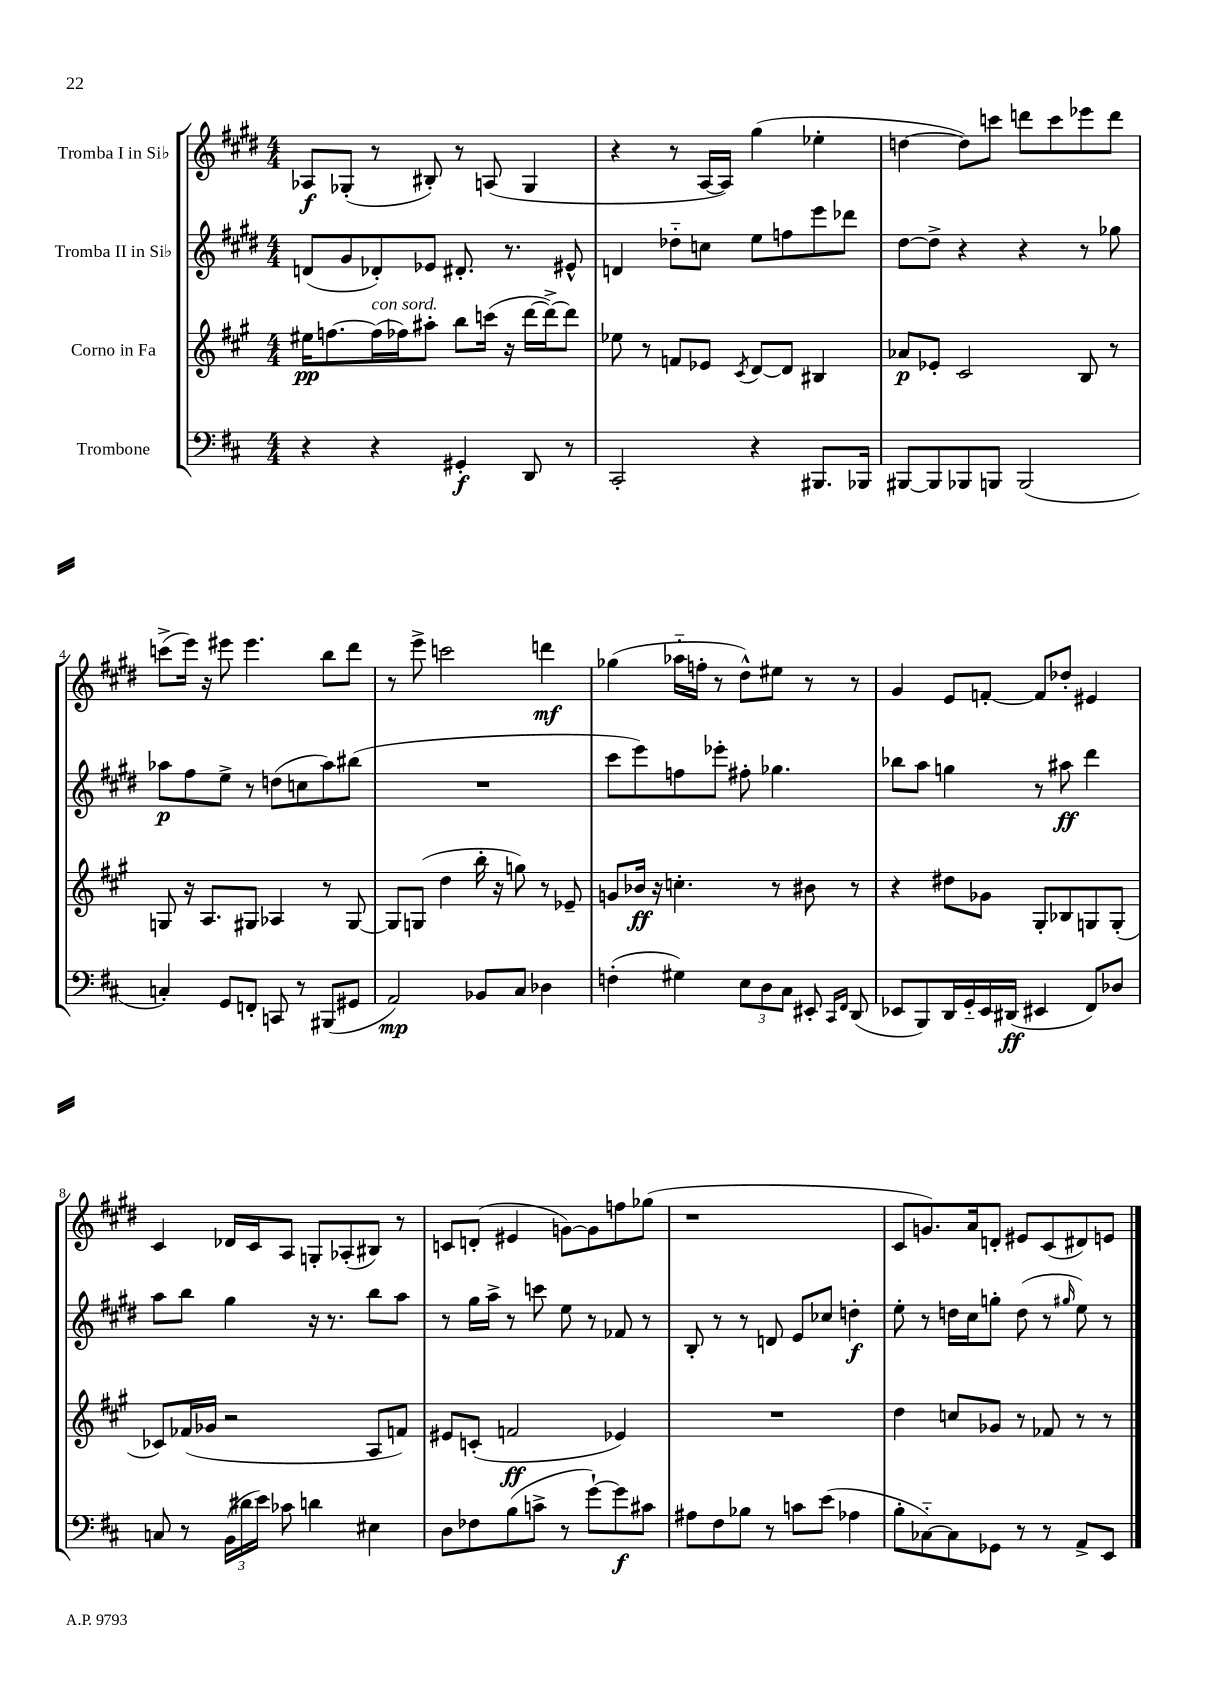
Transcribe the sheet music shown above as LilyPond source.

<<
\new StaffGroup <<
\new Staff = "s0" \with { instrumentName = "Tromba I in Sib" } {
    \clef treble \key e \major \numericTimeSignature \time 4/4
    \autoBeamOff aes8[\f ges8]-.( r8 bis8-.) r8 a8( ges4 |
    r4 r8 a16[~ a16]) gis''4( ees''4-. |
    d''4~ d''8[) c'''8] d'''8[ c'''8 ees'''8 d'''8] |
    c'''8[->( e'''16]) r16 eis'''8 eis'''4. b''8[ dis'''8] |
    r8 e'''8-> c'''2 d'''4\mf |
    ges''4( aes''16[-_ f''16]-. r8 dis''8[-^) eis''8] r8 r8 |
    gis'4 e'8[ f'8]~-. f'8[ des''8]-. eis'4 |
    cis'4 des'16[ cis'16 a8] g8[-. aes8-.( bis8]) r8 |
    c'8[ d'8]-.( eis'4 g'8[~) g'8 f''8 ges''8]( |
    r1 |
    cis'8[ g'8.) a'16 d'8]-. eis'8[ cis'8( dis'8) e'8] \bar "|." |
}
\new Staff = "s1" \with { instrumentName = "Tromba II in Sib" } {
    \clef treble \key e \major \numericTimeSignature \time 4/4
    \autoBeamOff d'8[( gis'8 des'8-.) ees'8] dis'8.-. r8. eis'8-^ |
    d'4 des''8[-_ c''8] e''8[ f''8 e'''8 des'''8] |
    dis''8[~ dis''8]-> r4 r4 r8 ges''8 |
    aes''8[\p fis''8 e''8]-> r8 d''8[( c''8 aes''8) bis''8]( |
    R1 |
    cis'''8[ e'''8) f''8 ees'''8]-. fis''8-. ges''4. |
    bes''8[ a''8] g''4 r8 ais''8\ff dis'''4 |
    a''8[ b''8] gis''4 r16 r8. b''8[ a''8] |
    r8 gis''16[ a''16]-> r8 c'''8 e''8 r8 fes'8 r8 |
    b8-. r8 r8 d'8 e'8[ ces''8] d''4-.\f |
    e''8-. r8 d''16[ cis''16 g''8]-. d''8( r8 \grace { gis''16 } e''8) r8 \bar "|." |
}
\new Staff = "s2" \with { instrumentName = "Corno in Fa" } {
    \clef treble \key a \major \numericTimeSignature \time 4/4
    \autoBeamOff eis''16[\pp f''8.~ f''16^\markup { \italic "con sord." }( fes''16) ais''8]-. b''8[ c'''16]( r16 d'''16[~ d'''16~->) d'''8] |
    ees''8 r8 f'8[ ees'8] \acciaccatura { cis'8 } d'8[~ d'8] bis4 |
    aes'8[\p ees'8]-. cis'2 b8 r8 |
    g8 r16 a8.[ gis8] aes4 r8 gis8~ |
    gis8[ g8]( d''4 b''16-. r16 g''8) r8 ees'8-- |
    g'8[ bes'16]\ff r16 c''4.-. r8 bis'8 r8 |
    r4 dis''8[ ges'8] gis8[-. bes8 g8 g8]-.( |
    ces'8[) fes'16( ges'16] r2 a8[ f'8]) |
    eis'8[ c'8]-.( f'2\ff ees'4) |
    R1 |
    d''4 c''8[ ges'8] r8 fes'8 r8 r8 \bar "|." |
}
\new Staff = "s3" \with { instrumentName = "Trombone" } {
    \clef bass \key d \major \numericTimeSignature \time 4/4
    \autoBeamOff r4 r4 gis,4-.\f d,8 r8 |
    cis,2-. r4 bis,,8.[ bes,,16] |
    bis,,8[~ bis,,8 bes,,8 b,,8] b,,2( |
    c4-.) g,8[ f,8]-. c,8 r8 bis,,8[( gis,8] |
    a,2\mp) bes,8[ cis8] des4 |
    f4-.( gis4) \tuplet 3/2 { e8[ d8 cis8] } eis,8-. \grace { cis,16[ fis,16] } d,8( |
    ees,8[ b,,8) d,16 g,16-_ ees,16 dis,16]\ff( eis,4 fis,8[) des8] |
    c8 r8 \tuplet 3/2 { b,16[( dis'16 e'16]) } ces'8 d'4 eis4 |
    d8[ fes8 b8( c'8]-> r8 g'8[~-!) g'8\f cis'8] |
    ais8[ fis8 bes8] r8 c'8[ e'8]( aes4 |
    b8[-. ces8~-_) ces8 ges,8] r8 r8 a,8[-> e,8] \bar "|." |
}
>>
>>
